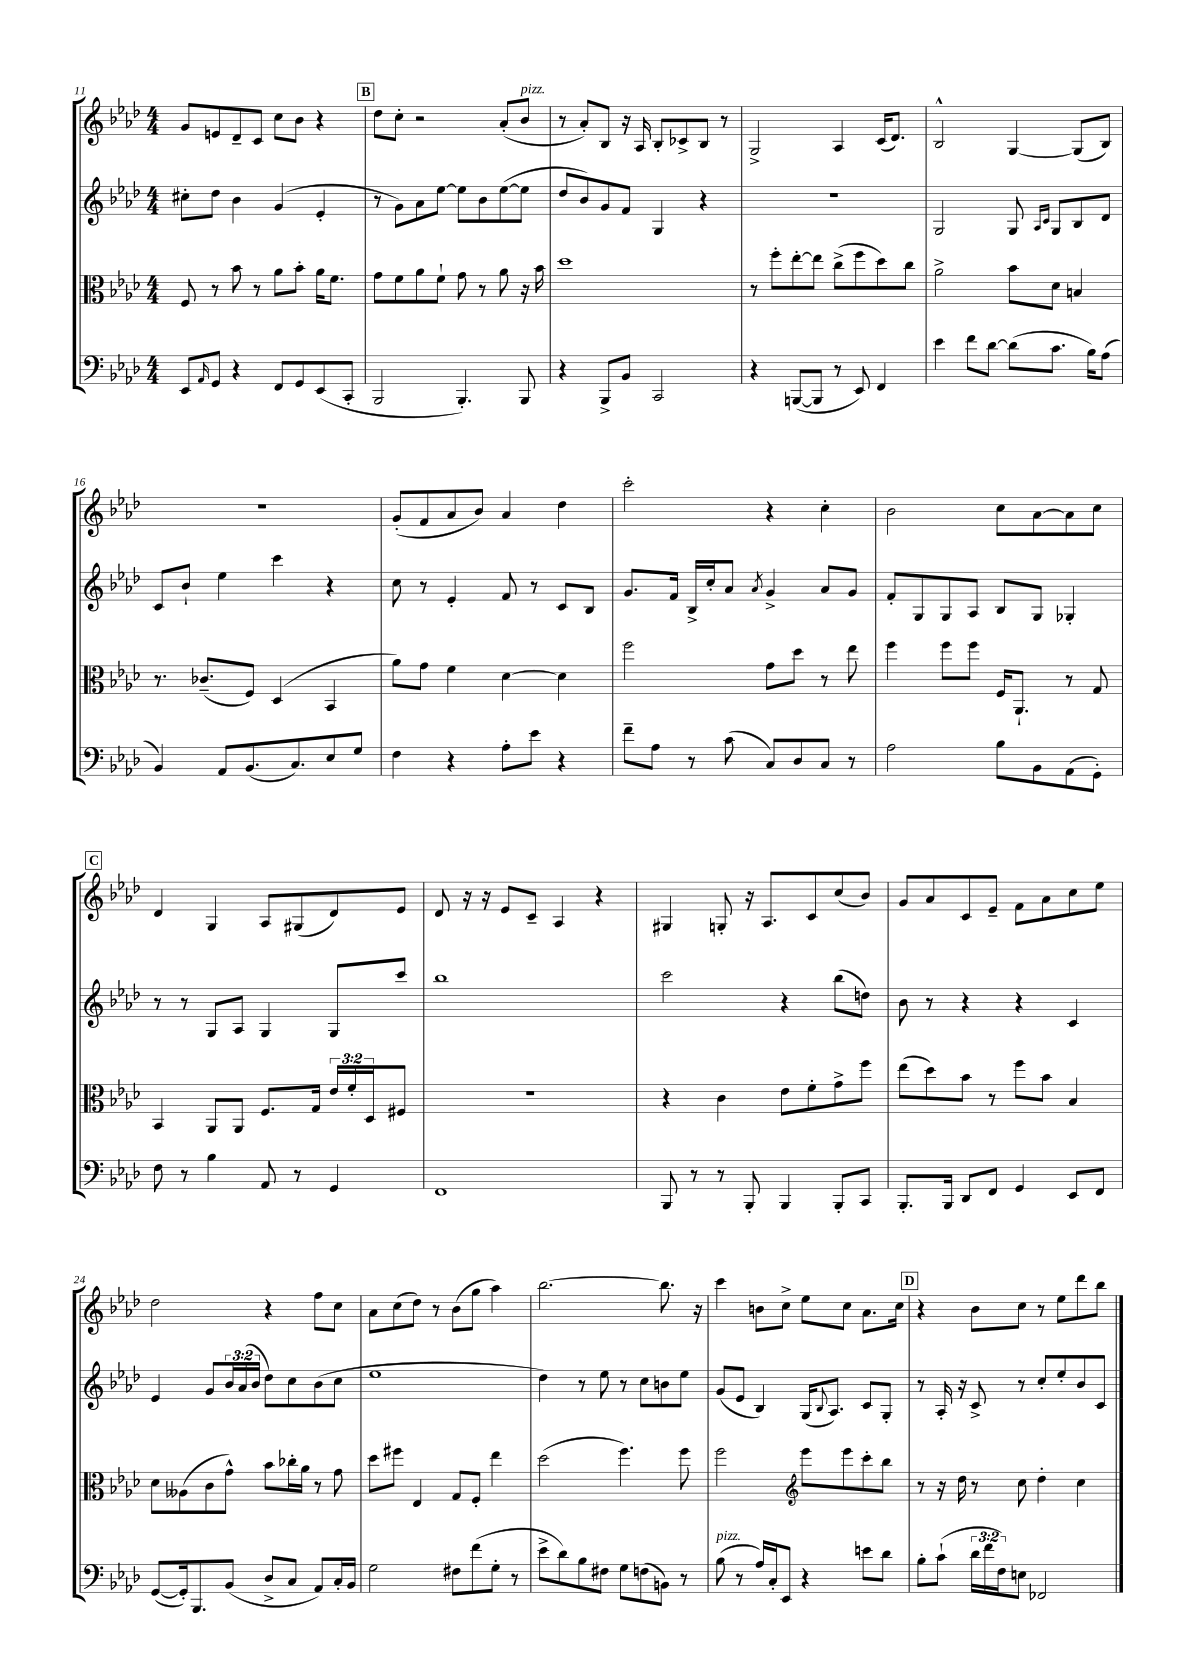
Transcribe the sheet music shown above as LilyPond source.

<<
\new StaffGroup <<
\new Staff = "s0" {
    \clef treble \key aes \major \numericTimeSignature \time 4/4
    g'8 e'8 des'8-- c'8 c''8 bes'8 r4 |
    \mark \markup { \box "B" } des''8 c''8-. r2 aes'8-.( bes'8^\markup { \italic "pizz." } |
    r8 aes'8-.) bes8 r16 aes16 bes8-. ces'8-> bes8 r8 |
    g2-> aes4 c'16( des'8.) |
    bes2-^ g4~ g8( bes8) |
    R1 |
    g'8-.( f'8 aes'8 bes'8) aes'4 des''4 |
    c'''2-. r4 c''4-. |
    bes'2 c''8 aes'8~ aes'8 c''8 |
    \mark \markup { \box "C" } des'4 g4 aes8 gis8( des'8) ees'8 |
    des'8 r16 r16 ees'8 c'8-- aes4 r4 |
    gis4 g8-. r16 aes8. c'8 c''8( bes'8) |
    g'8 aes'8 c'8 ees'8-- f'8 aes'8 c''8 ees''8 |
    des''2 r4 f''8 c''8 |
    aes'8 c''8( des''8) r8 bes'8( g''8 aes''4) |
    bes''2.~ bes''8. r16 |
    c'''4 b'8 c''8-> ees''8 c''8 aes'8. c''16 |
    \mark \markup { \box "D" } r4 bes'8 c''8 r8 ees''8 des'''8 bes''8 \bar "|." |
}
\new Staff = "s1" {
    \clef treble \key aes \major \numericTimeSignature \time 4/4 \override Staff.TupletNumber.text = #tuplet-number::calc-fraction-text
    cis''8-. des''8 bes'4 g'4( ees'4-. |
    \mark \markup { \box "B" } r8 g'8) aes'8 ees''8~ ees''8 bes'8 ees''8~( ees''8 |
    des''8 bes'8) g'8 f'8 g4 r4 |
    R1 |
    g2 g8 \grace { aes16 c'16 } g8 bes8 des'8 |
    c'8 bes'8-! ees''4 c'''4 r4 |
    c''8 r8 ees'4-. f'8 r8 c'8 bes8 |
    g'8. f'16 bes16-> c''16-. aes'8 \acciaccatura { aes'8 } g'4-> aes'8 g'8 |
    f'8-. g8 g8 aes8 bes8 g8 ges4-. |
    \mark \markup { \box "C" } r8 r8 g8 aes8 g4 g8 c'''8 |
    bes''1 |
    c'''2 r4 bes''8( d''8) |
    bes'8 r8 r4 r4 c'4 |
    ees'4 g'8 \tuplet 3/2 { bes'16 aes'16( bes'16 } des''8) c''8 bes'8( c''8 |
    ees''1 |
    des''4) r8 ees''8 r8 c''8 b'8 ees''8 |
    g'8( ees'8 bes4) g16( \appoggiatura { bes8 } aes8.) c'8 g8-. |
    \mark \markup { \box "D" } r8 aes16-. r16 c'8-> r8 c''8-. ees''8-. bes'8 c'8 \bar "|." |
}
\new Staff = "s2" {
    \clef alto \key aes \major \numericTimeSignature \time 4/4 \override Staff.TupletNumber.text = #tuplet-number::calc-fraction-text
    f8 r8 bes'8 r8 aes'8 bes'8-. aes'16 f'8. |
    \mark \markup { \box "B" } g'8 f'8 aes'8 f'8-! g'8 r8 aes'8 r16 bes'16 |
    des''1 |
    r8 f''8-. ees''8~-. ees''8 c''8->( f''8 des''8) c''8 |
    aes'2-> bes'8 des'8 b4 |
    r8. ces'8.--( f8) des4( bes,4 |
    aes'8) g'8 f'4 des'4~ des'4 |
    f''2 g'8 des''8 r8 ees''8 |
    f''4 f''8 f''8 f16 aes,8.-! r8 g8 |
    \mark \markup { \box "C" } bes,4 aes,8 aes,8 f8. g16 \tuplet 3/2 { ees'16 f'16-. des16 } fis8 |
    R1 |
    r4 c'4 ees'8 f'8-. g'8-> f''8 |
    ees''8( des''8) bes'8 r8 f''8 bes'8 bes4 |
    des'8 aeses8( c'8 g'8-^) bes'8 ces''16-. aes'16 r8 g'8 |
    des''8 fis''8 ees4 g8 f8-. ees''4 |
    des''2( f''4.) f''8 |
    f''2 \clef treble ees'''8 ees'''8 c'''8-. bes''8 |
    \mark \markup { \box "D" } r8 r16 des''16 r8 c''8 des''4-. c''4 \bar "|." |
}
\new Staff = "s3" {
    \clef bass \key aes \major \numericTimeSignature \time 4/4 \override Staff.TupletNumber.text = #tuplet-number::calc-fraction-text
    ees,8 \grace { aes,16 } g,8 r4 f,8 g,8 ees,8( c,8-. |
    \mark \markup { \box "B" } bes,,2 bes,,4.-.) bes,,8 |
    r4 bes,,8-> bes,8 c,2 |
    r4 b,,8~( b,,8 r8 ees,8) f,4 |
    ees'4 f'8 des'8~ des'8( c'8. bes16) aes8( |
    bes,4) aes,8 bes,8.( c8.) ees8 g8 |
    f4 r4 aes8-. ees'8 r4 |
    f'8-- aes8 r8 c'8( c8) des8 c8 r8 |
    aes2 bes8 bes,8 aes,8( g,8-.) |
    \mark \markup { \box "C" } f8 r8 bes4 aes,8 r8 g,4 |
    f,1 |
    bes,,8 r8 r8 bes,,8-. bes,,4 bes,,8-. c,8 |
    bes,,8.-. bes,,16 des,8 f,8 g,4 ees,8 f,8 |
    g,8~( g,16-.) bes,,8. bes,8( des8-> c8 aes,8) c16-. bes,16 |
    g2 fis8 f'8( g8-. r8 |
    ees'8-> des'8) bes8 fis8 g8 f8( b,8) r8 |
    bes8^\markup { \italic "pizz." }( r8 aes16) c16-. ees,8 r4 e'8 des'8 |
    \mark \markup { \box "D" } bes8-. c'8-!( \tuplet 3/2 { des'16 f'16 f16) } e8 fes,2 \bar "|." |
}
>>
>>
\layout { \context { \Score currentBarNumber = #11 } }
